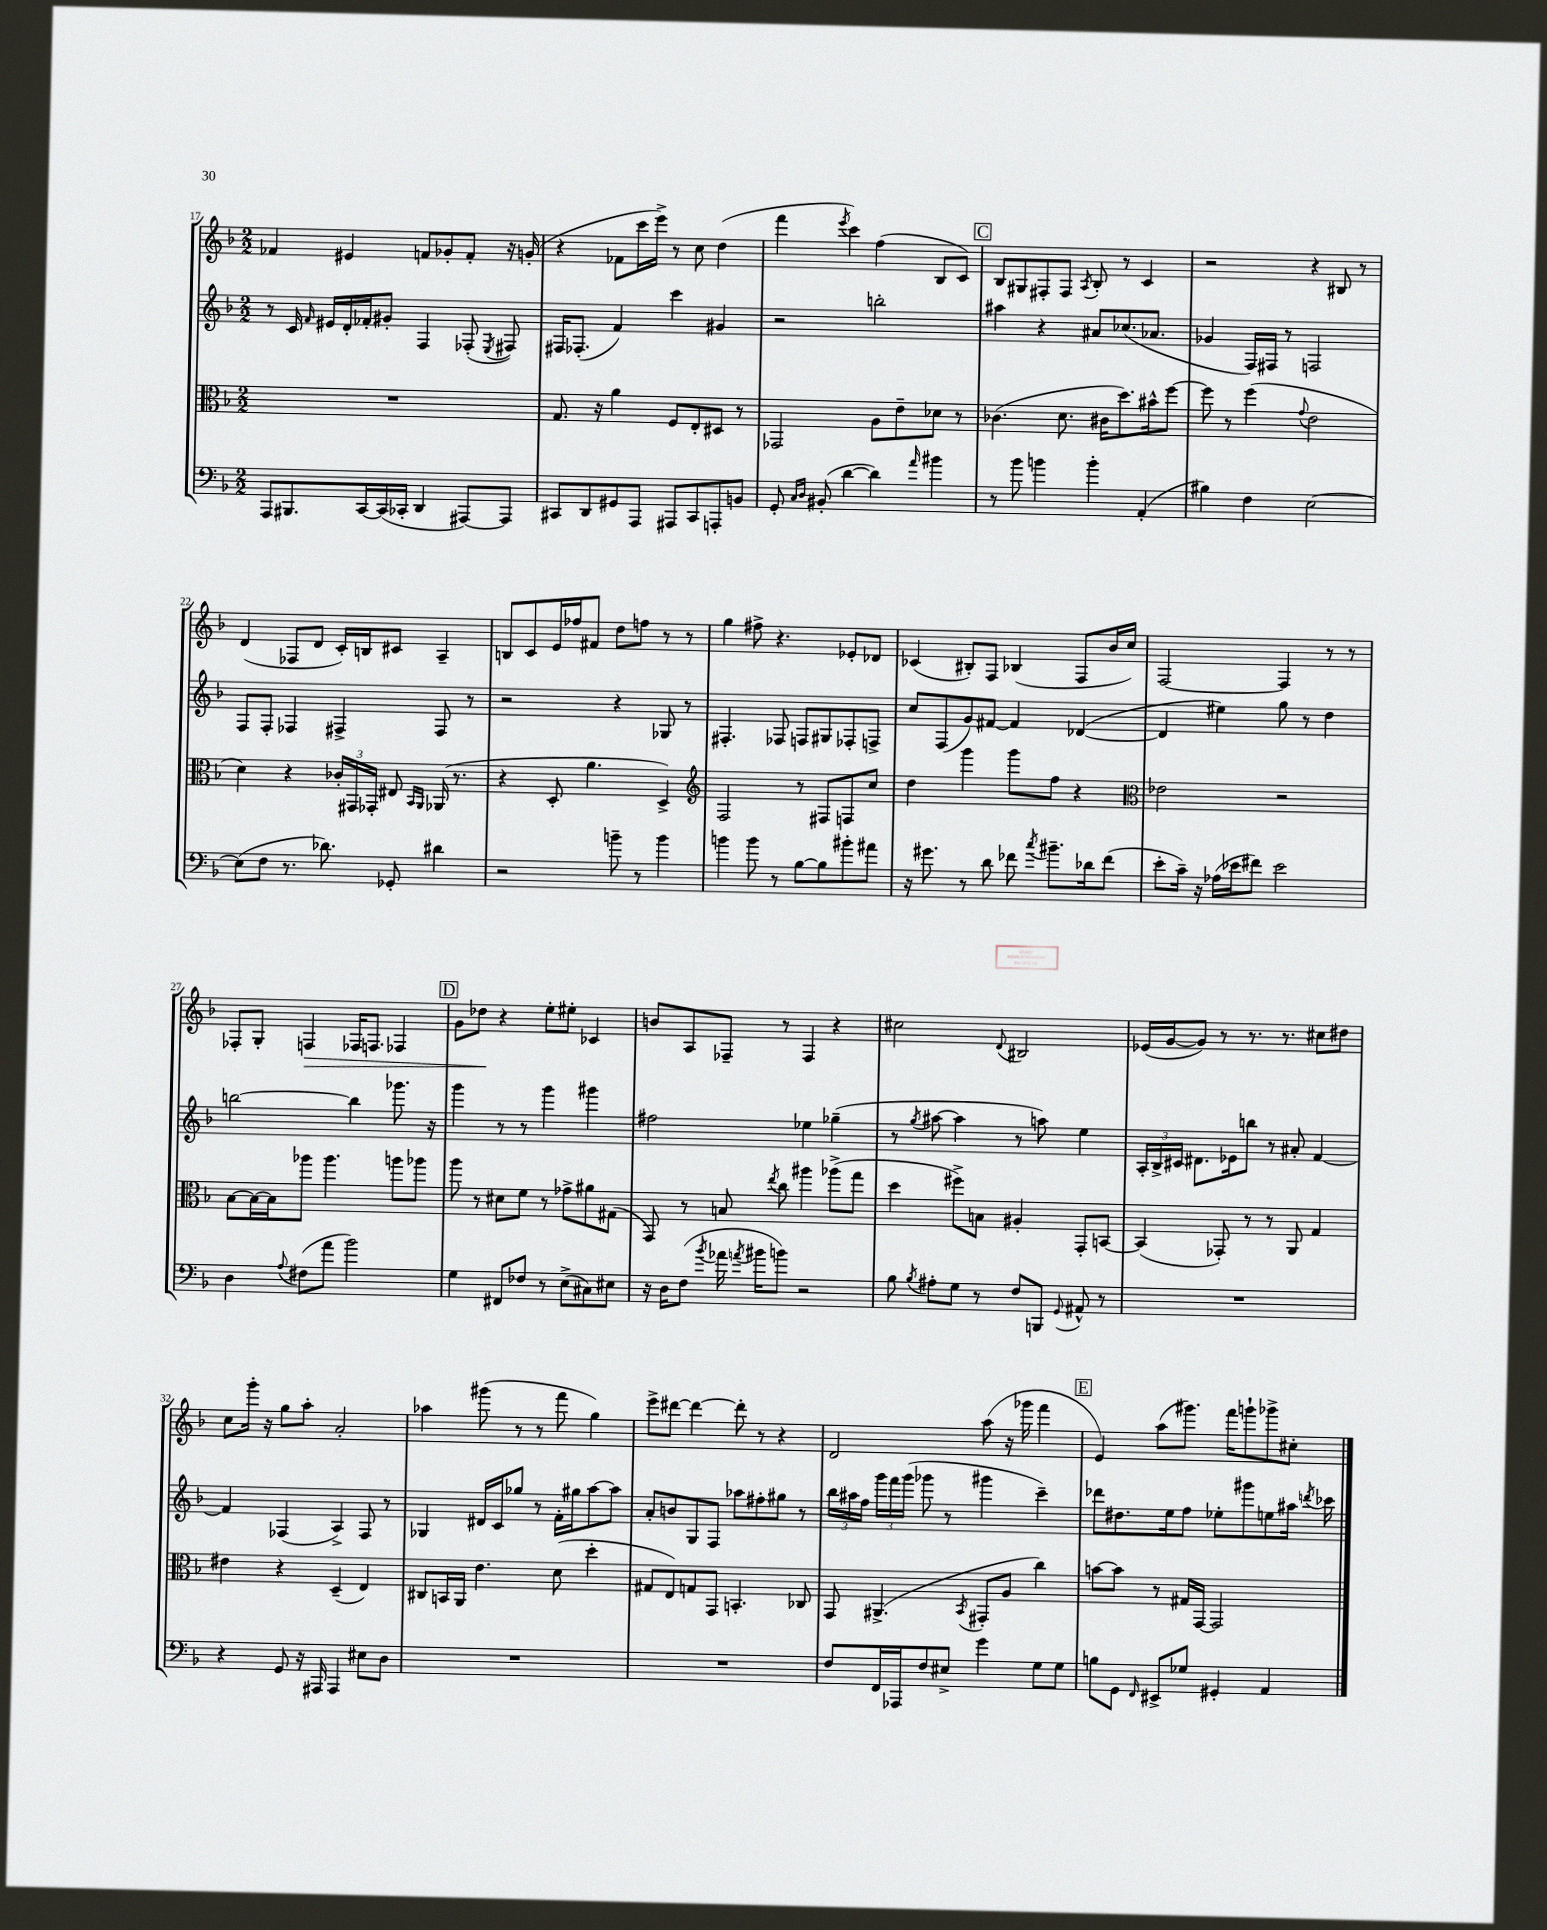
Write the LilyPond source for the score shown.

<<
\new StaffGroup <<
\new Staff = "s0" {
    \clef treble \key f \major \numericTimeSignature \time 2/2
    \autoBeamOff fes'4 eis'4 f'8[ ges'8-. f'8]-. r16 g'16-.( |
    r4 fes'8[ c'''16 e'''16]->) r8 c''8 d''4( |
    f'''4 \acciaccatura { e'''8 } c'''4) f''4( bes8[ c'8]) |
    \mark \markup { \box "C" } bes8[ gis8 fis8-. fis8] \acciaccatura { a8 } bes8-. r8 c'4 |
    r2 r4 bis8 r8 |
    d'4( fes8[ d'8] c'16[-.) b16 cis'8] a4-- |
    b8[ c'8 e'16 fes''16 fis'8] d''8[ f''8] r8 r8 |
    g''4 fis''8-> r4. ees'8[-. des'8] |
    ces'4( bis8[-.) f8] bes4( f8[ bes'16 c''16]) |
    f2~ f4 r8 r8 |
    fes8[-. g8]-. f4\> fes16[ f8.] fes4 |
    \mark \markup { \box "D" } g'8[ des''8]\! r4 e''8[-. eis''8]-. ces'4 |
    b'8[ a8 fes8]-- r8 fes4 r4 |
    cis''2 \appoggiatura { d'8 } bis2 |
    ees'16[( g'16~ g'8]) r8 r8. r8. cis''8[ dis''8] |
    c''8[ g'''16]-. r16 g''8[ a''8]-. a'2-. |
    aes''4 gis'''8( r8 r8 f'''8 g''4) |
    e'''8[-> dis'''8]~ dis'''4~ dis'''8-. r8 r4 |
    d'2 a''8( r16 ges'''16 f'''4 |
    \mark \markup { \box "E" } e'4) a''8[( gis'''8.]) f'''16[ g'''8-! ges'''8-> cis''8]-. \bar "|." |
}
\new Staff = "s1" {
    \clef treble \key f \major \numericTimeSignature \time 2/2
    \autoBeamOff r8 c'16 \grace { f'16 } eis'16[ d'16-. fes'16-. gis'8]-. f4 fes8-.( \acciaccatura { e8 } fis8) |
    fis16[ fes8.]-.( f'4) c'''4 gis'4 |
    r2 b''2-. |
    \mark \markup { \box "C" } ais''4 r4 ais'8[ ces''8.( aes'8.] |
    ges'4 f16[) fis16] r8 f2 |
    f8[ f8]-. fes4 fis4-> fis8 r8 |
    r2 r4 ges8 r8 |
    fis4.-. fes8 f8[ gis8 fes8-. f8]-> |
    c''8[ f8( g'8) fis'8]~ fis'4 des'4~( |
    des'4 eis''4) g''8 r8 d''4 |
    b''2~ b''4 ges'''8. r16 |
    \mark \markup { \box "D" } g'''4 r8 r8 g'''4 gis'''4 |
    fis''2 ees''4 ges''4--( |
    r8 \acciaccatura { g''8 } ais''8~ ais''4 r8 a''8) e''4 |
    \tuplet 3/2 { a16[-. bes16-> cis'16] } dis'8.[ ees'16 b''8] r8 ais'8-. f'4~ |
    f'4 fes4( a4->) fes8 r8 |
    ges4 dis'16[ c'16 ges''8] r8 f'16[-. gis''16 a''8~ a''8] |
    a'8[-. b'8 g8 f8] aes''8[ fis''8-. gis''8] r8 |
    \tuplet 3/2 { bes''16[ ais''16 f''16] } \tuplet 3/2 { g'''16[ f'''16 g'''16]( } ges'''8 r8 gis'''4 c'''4--) |
    \mark \markup { \box "E" } des'''8[ dis''8. e''16 f''8] ees''8[-. gis'''8 e''8 ais''16] \acciaccatura { d'''8 } ces'''16 \bar "|." |
}
\new Staff = "s2" {
    \clef alto \key f \major \numericTimeSignature \time 2/2
    \autoBeamOff R1 |
    g8. r16 a'4 f8[ e8-. dis8] r8 |
    ges,2 a8[ e'8-- des'8] r8 |
    \mark \markup { \box "C" } ces'4.( d'8. cis'16[ d''8.) bis'16-^ f''8]~ |
    f''8 r8 f''4( \appoggiatura { g'8 } e'2 |
    d'4) r4 \tuplet 3/2 { ces'16[-. gis,16 ges,16]-. } eis8 \grace { bes,16[ a,16] } aes,16( r8. |
    r4 d8-. a'4. d4->) |
    \clef treble f2 r8 fis8[ f8 c''8] |
    d''4 g'''4 g'''8[ f''8] r4 |
    \clef alto ees'2 r2 |
    bes8[~ bes16~ bes16 aes''8] aes''4. a''8[ aes''8] |
    \mark \markup { \box "D" } a''8 r8 dis'8[ f'8] r8 ges'8[-> ais'8 gis8]( |
    g,8) r8 b8 \acciaccatura { e''8 } c''8 ais''4 aes''8[->( g''8] |
    d''4 fis''8[->) b8] ais4-. g,8[-. b,8]~ |
    b,4( ges,8-.) r8 r8 a,8 g4 |
    eis'4 r4 d4--( e4) |
    cis8[ b,16 a,16] e'4. d'8( d''4-. |
    gis8[ e8) g8 g,8] b,4.-. ces8 |
    g,8 ais,4.->( \acciaccatura { bes,8 } gis,8[-. a8] c''4) |
    \mark \markup { \box "E" } b'8[~ b'8] r8 gis16[ g,16]~ g,2 \bar "|." |
}
\new Staff = "s3" {
    \clef bass \key f \major \numericTimeSignature \time 2/2
    \autoBeamOff a,,8[ bis,,8. c,16~ c,16( ces,16]-. d,4 ais,,8[~) ais,,8] |
    cis,8[ d,8 gis,8 a,,8] ais,,8[ cis,8 a,,8-. b,8] |
    g,8-. \grace { c16[ d16] } bis,8-.( d'4~ d'4) \grace { a'16 } bis'4 |
    \mark \markup { \box "C" } r8 bes'8 b'4 b'4-. a,4-.( |
    bis4) f4 e2~ |
    e8[( f8] r8. des'8.) ges,8-. dis'4 |
    r2 b'8-- r8 b'4 |
    b'4 b'8 r8 bes8[~ bes8 bis'8-. ais'8] |
    r16 gis'8. r8 d'8 fes'8 \acciaccatura { c''8 } bis'8.[-- des'16 fes'8]( |
    e'8[-. c'16]--) r16 aes16[( ees'16 fis'8]) ees'2 |
    d4 \appoggiatura { a8 } fis8[( a'8] bes'2) |
    \mark \markup { \box "D" } g4 fis,8[ fes8] r8 e8[->( cis8) eis8] |
    r16 d16[ f8]( \acciaccatura { bes'8 } aes'16 \acciaccatura { a'8 } bis'16[ b'8]) r2 |
    bes8 \acciaccatura { bes8 } ais8[-. g8] r8 f8[ b,,8] \appoggiatura { g,8 } ais,8-^ r8 |
    R1 |
    r4 g,8 r16 ais,,16 ais,,4 eis8[ d8] |
    R1 |
    R1 |
    f8[ f,16 aes,,16 f8 eis8]-> g'4 g8[ g8] |
    \mark \markup { \box "E" } b8[ g,8] \grace { f,16 } eis,8[-> ges8] gis,4-. a,4 \bar "|." |
}
>>
>>
\layout { \context { \Score currentBarNumber = #17 } }
